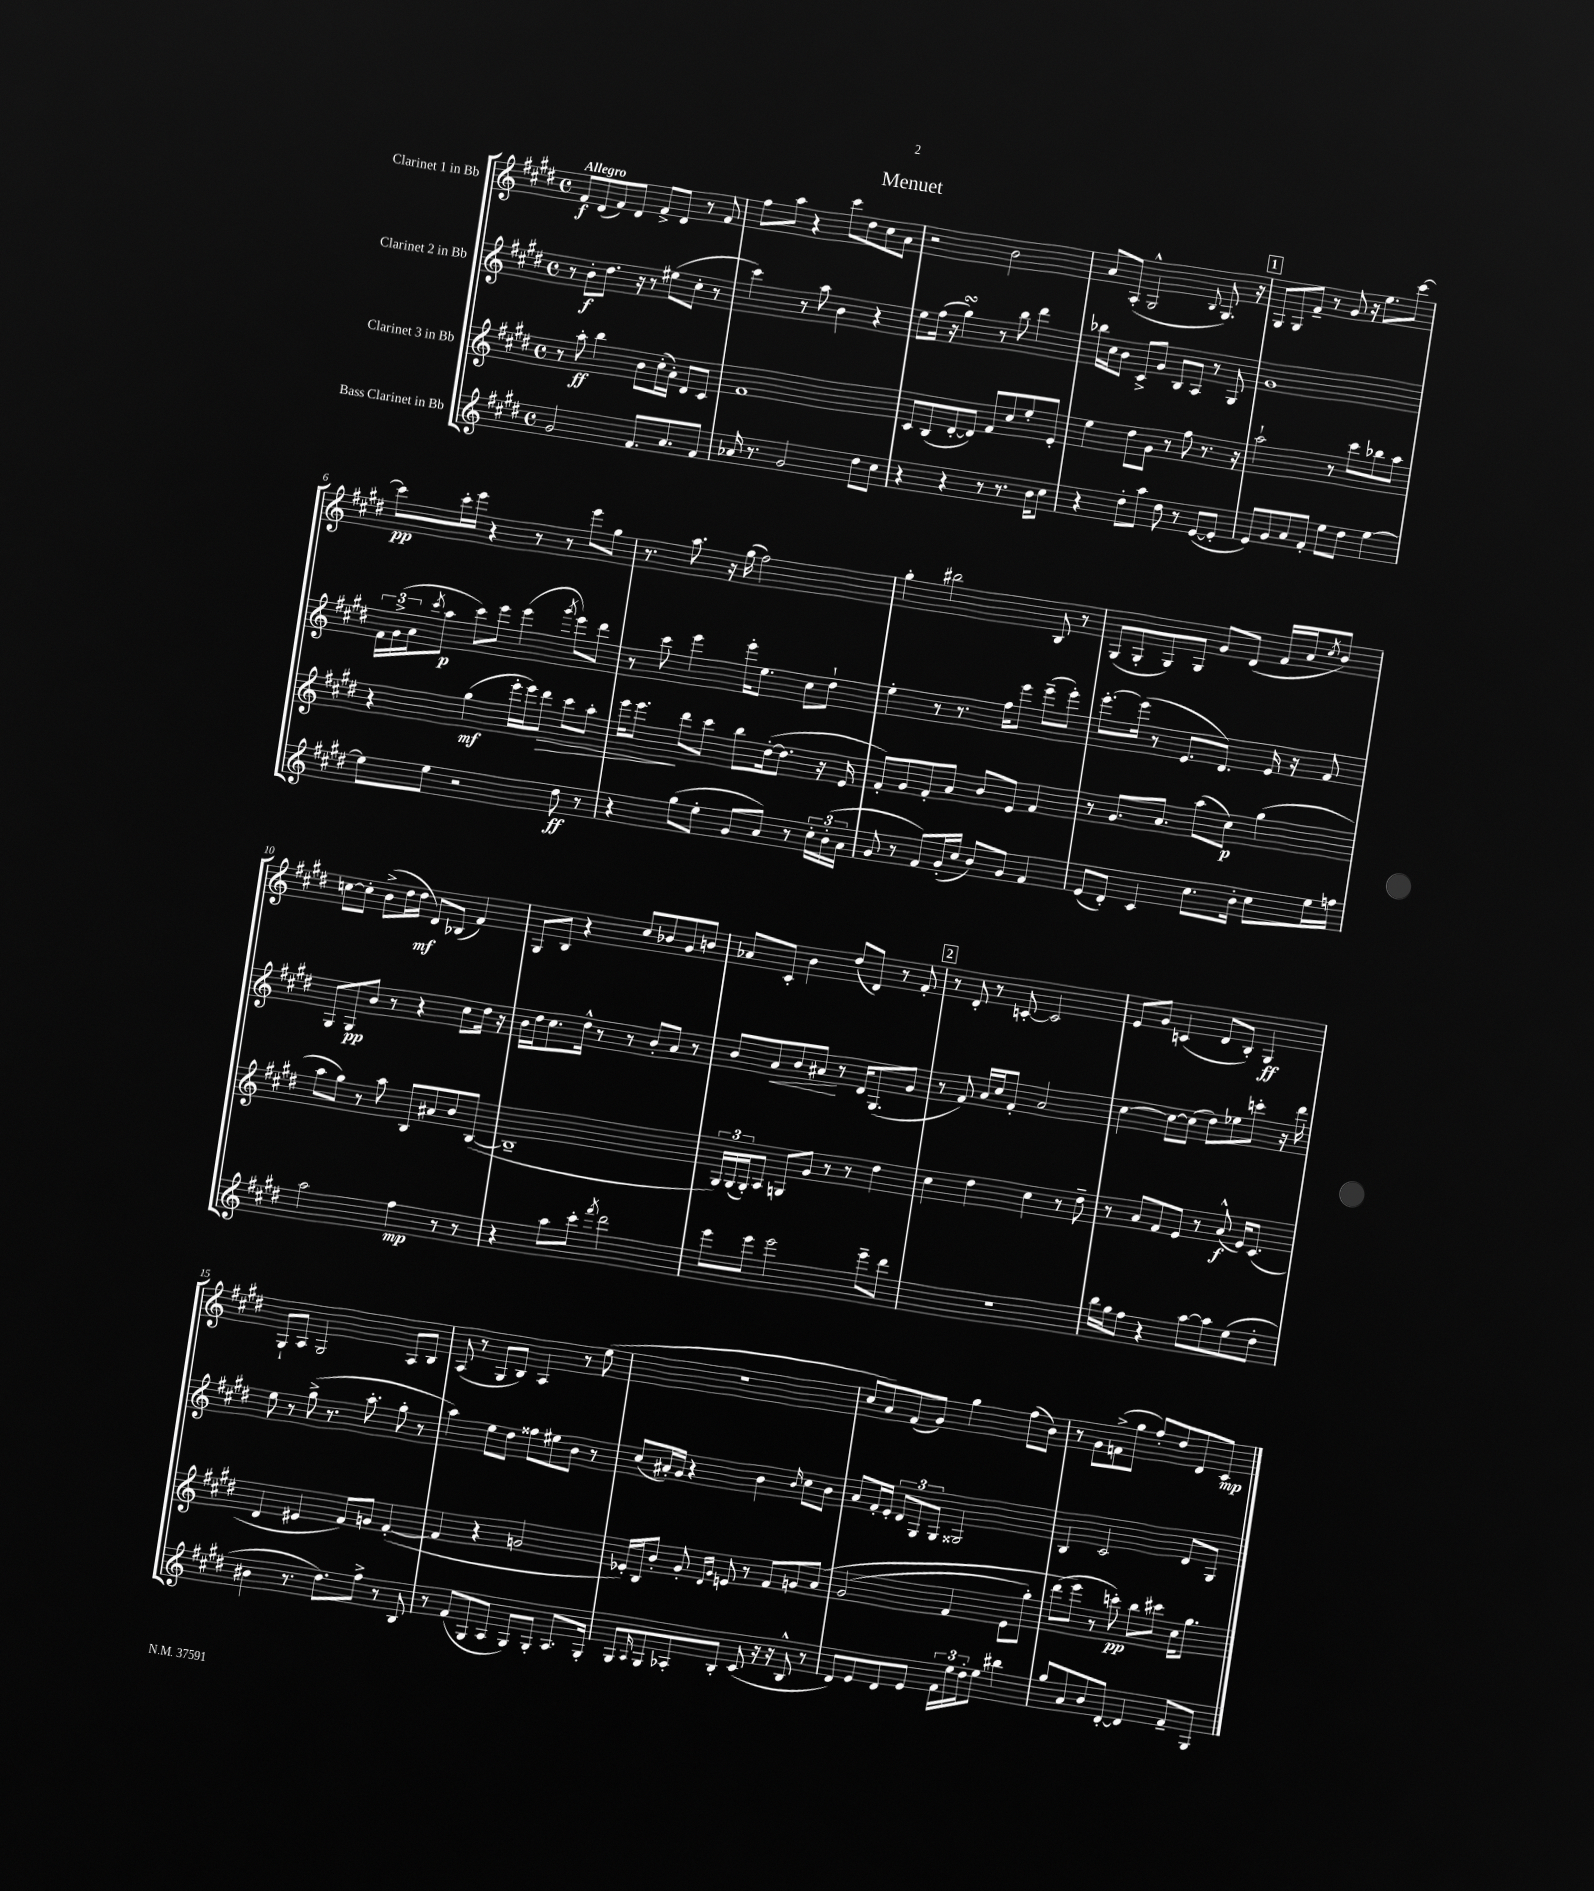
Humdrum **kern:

**kern	**kern	**kern	**kern
*staff4	*staff3	*staff2	*staff1
*clefG2	*clefG2	*clefG2	*clefG2
*k[f#c#g#d#]	*k[f#c#g#d#]	*k[f#c#g#d#]	*k[f#c#g#d#]
*M4/4	*M4/4	*M4/4	*M4/4
*met(c)	*met(c)	*met(c)	*met(c)
2g#	8r	8r	8f#
.	8aa'	8b'	(8d#
.	4bb	8.dd#	8f#)
.	.	.	8d#
.	.	16r	.
8.f#	8b	8r	8f#^
.	(16cc#'	(8ee#	8d#
8.a	16a')	.	.
.	8d#	8cc#'	8r
8f#	8c#	8r	8f#
=	=	=	=
16a-	1f#	4ccc#)	8ff#
8.r	.	.	.
.	.	.	8aa
2g#	.	8r	4r
.	.	8aa	.
.	.	4b	8ccc#
.	.	.	8dd#
8dd#	.	4r	8cc#
8cc#	.	.	8a
=	=	=	=
4r	8c#	8ee	2r
.	(8B	(16ff#	.
.	.	16r	.
4r	[8d#'	4gg#)	.
.	8d#])	.	.
8r	8f#	8r	2b
8.r	8cc#	8bb	.
.	8ee'	4ddd#	.
16b	.	.	.
8cc#	8e'	.	.
=	=	=	=
4r	4ee	16bb-	8a
.	.	16cc#	.
.	.	8b	(8A'
8dd#'	8dd#	8c#^	2G#^^
8aa	8g#	8g#	.
8dd#	8r	8B	.
8r	8ff#	8A	.
.	.	.	8qqB
([8e	8.r	8r	8.G#)
8e']	.	8G#	.
.	16r	.	16r
=	=	=	=
8e)	2aa`	1g#	8G#
8g#	.	.	8G#
8a	.	.	8f#~
8f#'	.	.	8r
8ee	8r	.	8g#
8dd#	8ccc#	.	16r
.	.	.	8.ee
[4ee	8bb-	.	.
.	8aa	.	[8ccc#
=	=	=	=
8ee]	4r	24f#	8ccc#]
.	.	(24g#^	.
.	.	24a	.
.	.	8qccc#	.
8ee	.	8aa	16ccc#'
.	.	.	16eee
2r	(4gg#	8ccc#)	4r
.	.	8eee	.
.	16eee'	(4eee	8r
.	16eee)	.	.
.	8ddd#	.	8r
.	.	8qggg#	.
8dd#	8ccc#	8eee)	8eee
8r	8aa'	8ddd#	8gg#
=	=	=	=
4r	16eee	8r	8.r
.	8.eee	.	.
.	.	8ccc#	.
.	.	.	8.aa
(8gg#	8ddd#	4eee	.
8ee'	8ccc#	.	16r
.	.	.	(16gg#
8g#	8bb	16eee'	2ff#)
.	.	8.ee	.
8a)	([16dd#'	.	.
.	8.dd#]	.	.
8r	.	8cc#	.
24cc#'	16r	8dd#`	.
(24b'	.	.	.
.	16e	.	.
24a	.	.	.
=	=	=	=
8g#	8f#')	4ee'	4gg#'
8r	8g#	.	.
8f#)	8f#'	8r	2bb#
(16g#'	8a	8.r	.
16cc#	.	.	.
8b)	8b	.	.
.	.	16ff#	.
8g#	8e	8eee	.
4f#	4f#	(8eee~	8B
.	.	8eee')	8r
=	=	=	=
(8e	8r	[8.eee'	(8G#
8d#')	8.g#	.	8G#'
.	.	(16eee]	.
4c#	.	8r	8G#)
.	8.a	.	.
.	.	8.e	8G#
8.cc#	(8aa	.	8g#
.	.	8.d#)	.
.	8cc#)	.	(8d#
16b'	.	.	.
8cc#	(4gg#	16e	16f#
.	.	16r	16a
.	.	.	8qcc#
16ee	.	8f#	8b)
16ff	.	.	.
=	=	=	=
2aa	8aa	8G#	[8cc
.	8gg#)	8G#	8cc']
.	8r	8b	(8b^
.	8aa	8r	16dd#
.	.	.	16dd#
4ff#	8B	4r	8d#)
.	8a#	.	(8B-
8r	8b	8cc#	4f#)
8r	([8B	16dd#	.
.	.	16r	.
=	=	=	=
4r	1B~]	16b	8G#
.	.	16dd#	.
.	.	8.cc#	8B
8aa	.	.	4r
.	.	16dd#^^	.
8ccc#'	.	8r	.
8qfff#	.	.	.
2ddd#	.	8r	8cc#
.	.	8b'	8b-
.	.	8a	8g#
.	.	8r	8b
=	=	=	=
8eee	24G#)	8b	8a-
.	(24G#	.	.
.	24G#')	.	.
8eee	8A	8a	8c#'
2eee	8G	8b	4b
.	8g#	8a#	.
.	8r	8r	(8dd#
.	8r	16d#	8d#)
.	.	(8.G#	.
8eee~	4dd#	.	8r
8ddd#	.	8g#	8f#'
=	=	=	=
1r	4cc#	8r	8r
.	.	8f#)	8d#'
.	4dd#	16a	8r
.	.	16cc#	.
.	.	8f#'	[8c'
.	4cc#	2a	2c]
.	8r	.	.
.	8dd#~	.	.
=	=	=	=
16bb	8r	[4cc#	8e
16gg#	.	.	.
8ff#	8a	.	8g#
4r	8f#	8cc#_	(4c
.	8e	(8cc#]	.
[8aa	8r	8dd#)	8d#
8aa]	(8a^^	8ee-	8B')
(8ee	16e)	8ccc'	4G#
.	(8.c#	.	.
8dd#'	.	16r	.
.	.	16ddd#	.
=	=	=	=
4b#	4d#	8ee	8G#`
.	.	8r	8A
8.r	4e#	(8gg#^	2G#
.	.	8.r	.
8.dd#)	.	.	.
.	8f#)	.	.
.	.	8.aa'	.
8ff#^	8g	.	.
8r	([4f#'	8gg#'	8A
8B	.	8r	8B
=	=	=	=
8r	4f#]	4aa)	(8A
(8f#	.	.	8r
8G#	4r	8ee	8G#
8A	.	8dd#	8B)
8G#)	2g	8ff##	4A
8G#'	.	8ee#	.
8.A	.	8b	8r
.	.	8r	(8ee
16G#'	.	.	.
=	=	=	=
8G#	16e-')	(8cc#	1r
.	16B	.	.
16qqA	.	.	.
8G#	8b'	16a#')	.
.	.	16g#	.
8A-'	8g#'	4r	.
.	16qqd#	.	.
.	16qqg#	.	.
8B'	8e	.	.
(8c#	8r	4b	.
16r	8f#	.	.
16r	.	.	.
.	.	16qqb	.
8B^^	8g	8cc#	.
8r	&(8a	8b	.
=	=	=	=
8d#)	(2g#	8a	8cc#
8e	.	16f#'	8a)
.	.	16e'	.
8d#	.	12d#	(8f#
.	.	12G#	.
8e	.	.	8g#)
.	.	12G#	.
24f#	4f#	2G##	4gg#
24ee	.	.	.
24dd#'	.	.	.
8ee	.	.	.
4bb#	8e	.	(8ff#
.	8gg#')	.	8b)
=	=	=	=
8gg#	(8ddd#	4B	8r
8a	8eee&)	.	8g#
8b	8r	2c#	(8f^
[8d#'	8ccc')	.	8gg#
4d#]	8bb	.	8ff#')
.	8ccc#	.	8dd#
8f#~	16cc#	8d#	8d#
.	8.gg#	.	.
8G#	.	8G#	8c#
==	==	==	==
*-	*-	*-	*-
